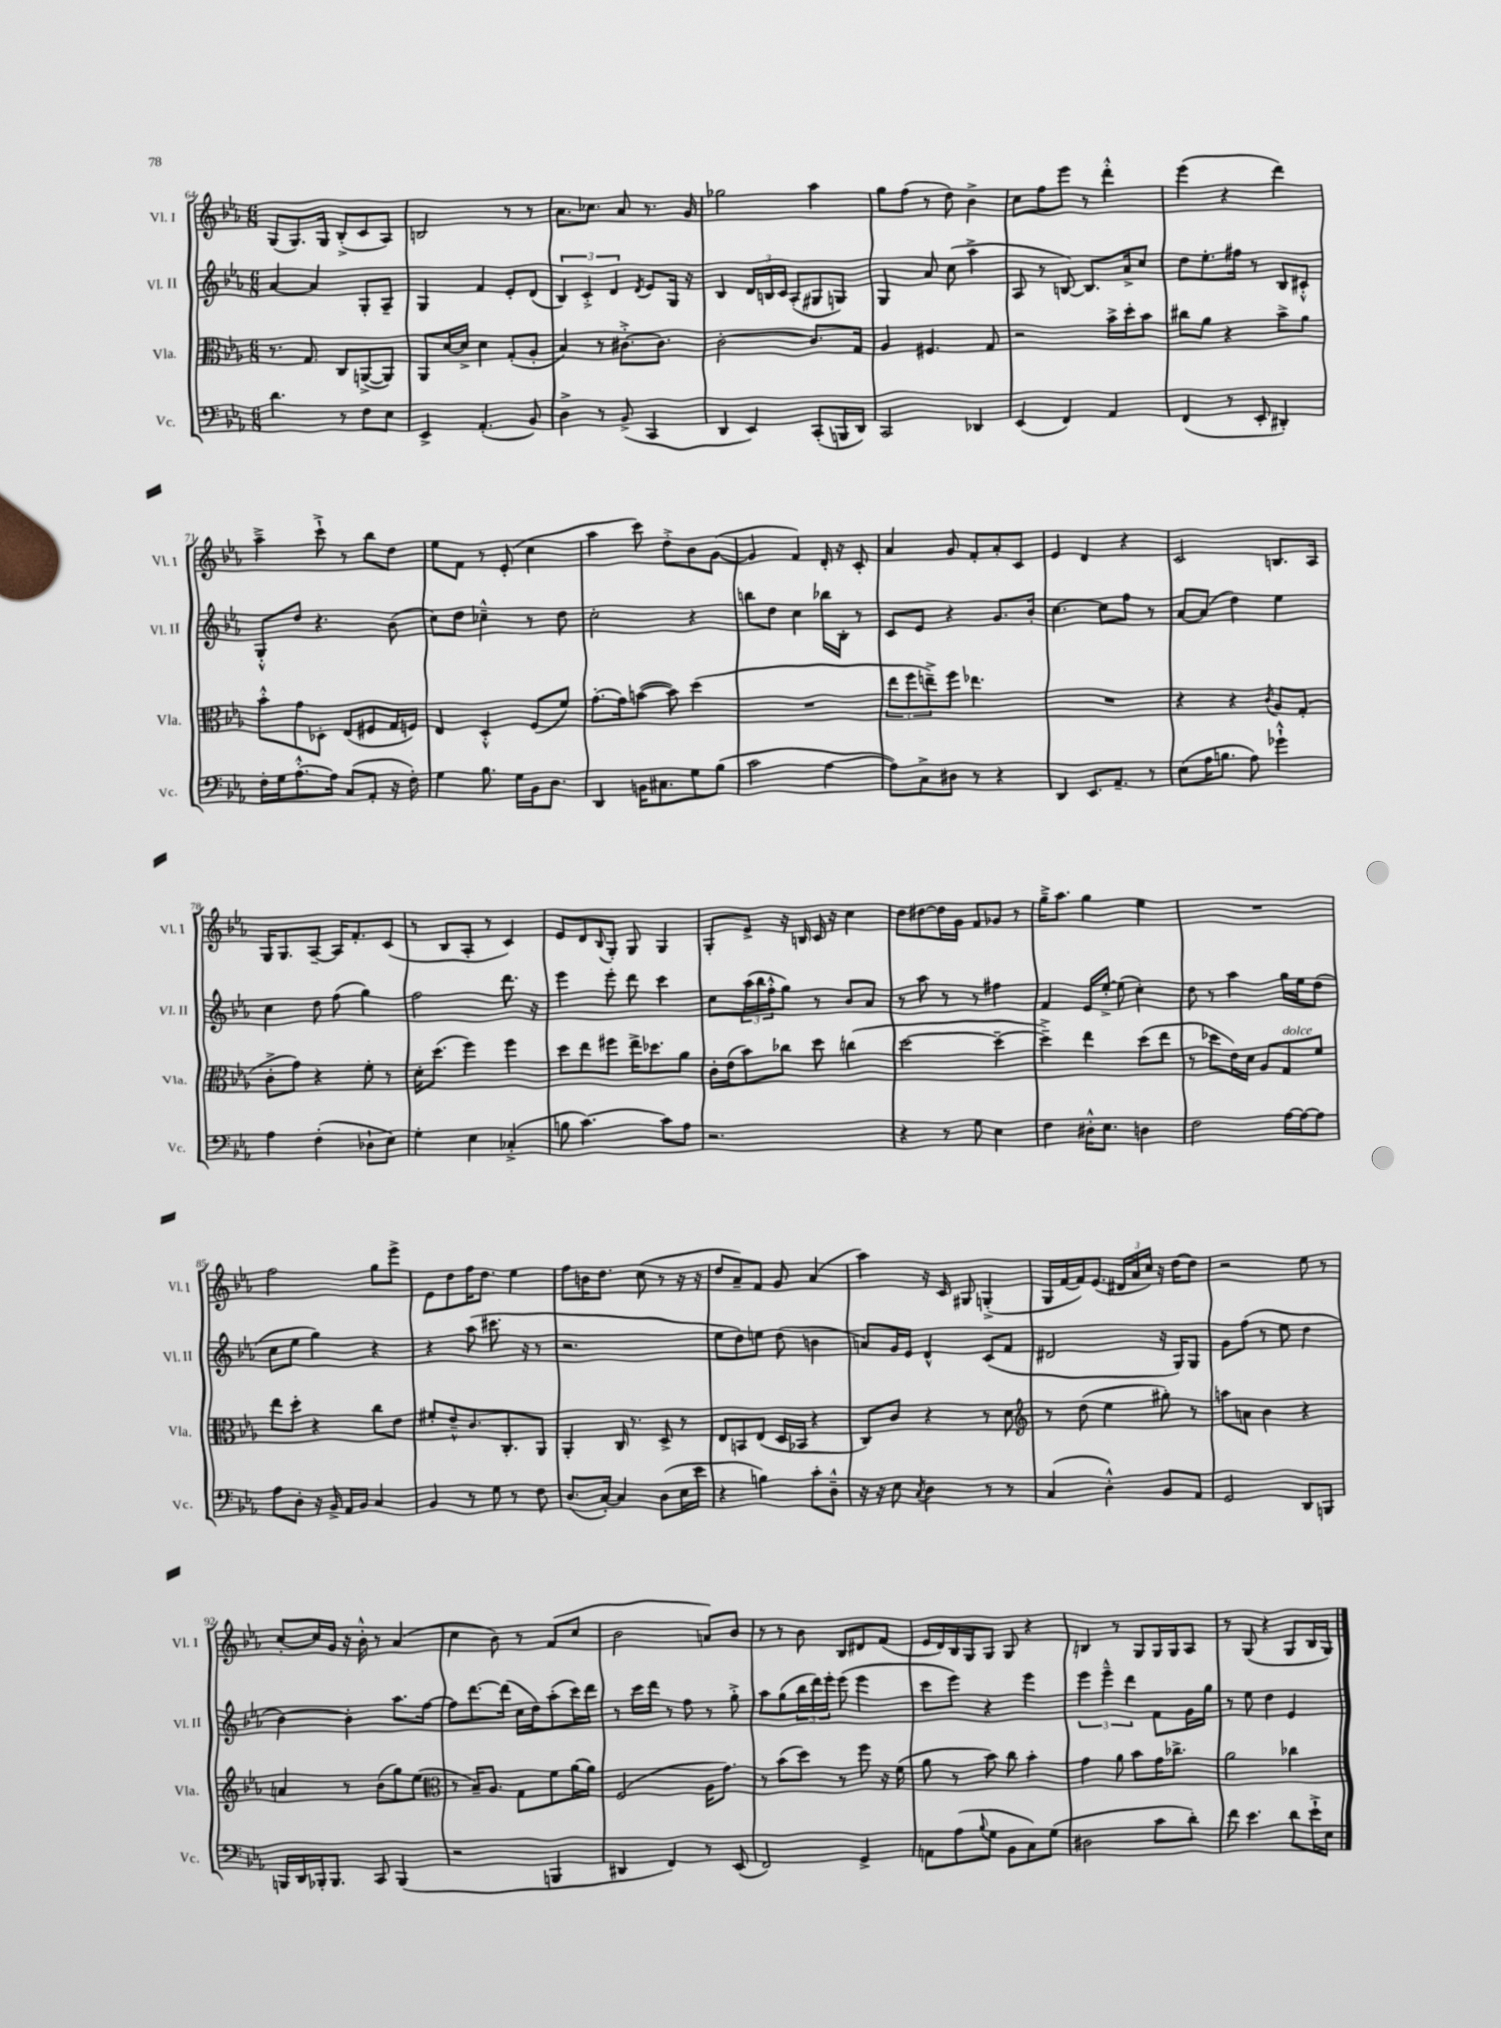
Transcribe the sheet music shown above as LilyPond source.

<<
\new StaffGroup <<
\new Staff = "s0" \with { instrumentName = "Vl. I" shortInstrumentName = "Vl. I" } {
    \clef treble \key ees \major \numericTimeSignature \time 6/8
    g8( g8.) g16 bes8-.->( c'8 aes8) |
    b2 r8 r8 |
    aes'8. ces''8. aes'8 r8. g'16 |
    ges''2 aes''4 |
    g''8 f''8( r8 d''8) bes'4-> |
    c''8 f''8 ees'''8 r8 d'''4-.-^ |
    ees'''4( r4 d'''4) |
    aes''4---> c'''8-!-> r8 bes''8 d''8 |
    ees''8 f'8 r8 ees'8-.( c''4 |
    aes''4 c'''8) d''8-.-> bes'8 g'8~( |
    g'4 f'4) d'16-. r16 c'8-. |
    aes'4 g'8 f'8-. aes'8-. c'8 |
    ees'4 d'4 r4 |
    c'2 b8. aes16 |
    g16 g8. aes8~-- aes16 f'8.-. c'8( |
    r8 bes8 aes8-. r8 c'4) |
    ees'8 d'8 \appoggiatura { bes8 } g8-. g8 g4 |
    g8-. ees'8-> r16 b16 c'16 r16 c''4 |
    d''8 dis''8~ dis''16 g'16 f'8 ges'8 r8 |
    g''16---> aes''8. g''4 ees''4 |
    R2. |
    f''2 g''8 ees'''8-> |
    ees'8 d''8 f''16 d''8. ees''4 |
    f''8 b'16 d''8. c''8( r8 r16 r16 |
    d''8 aes'8--) f'8 g'8 aes'4( |
    aes''4) r16 c'16 gis8 g4-.->( |
    g16 f'16~ f'16) ees'8.( \tuplet 3/2 { dis'16 aes'16 c''16) } r16 d''16~ d''8 |
    r2 ees''8 r8 |
    c''8~-. c''16 g'16 r16 bes'16-.-^ r8 aes'4( |
    c''4 bes'8) r8 f'8( c''8 |
    bes'2 a'8) bes'8 |
    r8 r8 bes'8 bes8 dis'8 f'8( |
    ees'16 d'16) bes16 g16 g8 g8 r4 |
    b4 r8 g8 g16 g16 aes8 |
    r8 g8( r4 g8 bes16 g16) \bar "|." |
}
\new Staff = "s1" \with { instrumentName = "Vl. II" shortInstrumentName = "Vl. II" } {
    \clef treble \key ees \major \numericTimeSignature \time 6/8
    aes'4~ aes'4 g8-. aes8-- |
    g4 f'4 ees'8-. d'8( |
    \tuplet 3/2 { bes4) c'4-.-> d'4 } \acciaccatura { d'8 } ees'8 g16 r16 |
    bes4 \tuplet 3/2 { d'16 b16 c'16 } aes8-.( gis8 g8) |
    g4 aes'8 c''8( aes''4-> |
    aes8 r8 b8~) b8. aes'16-> c''8 |
    d''8 ees''8.-. fis''16 r8 bes8 cis'8-.-^ |
    g8-.-^ d''8 r4. bes'8( |
    c''8) d''8 ces''4---^ r8 d''8 |
    c''2-. r4 |
    b''8 d''8 c''4 bes''16 bes16-. r8 |
    c'8 ees'8 r4 g'8. bes'16-. |
    c''4.~ c''8 f''8 r8 |
    aes'8~ aes'8( d''4) ees''4 |
    c''4 d''8 f''8( g''4) |
    f''2 d'''8. r16 |
    ees'''4 ees'''8-. d'''8 c'''4 |
    c''8 \tuplet 3/2 { aes''16( bes''16 f''16-.-^ } g''8) r8 bes'8 aes'8 |
    r8 aes''8 r8 r8 fis''4 |
    f'4 ees'16 ees''16~-.-> ees''8( c''4-.) |
    d''8 r8 aes''4 g''16 ees''16 d''8( |
    c''8 ees''8 g''4) r4 |
    r4 aes''8( cis'''8. r16 r8 |
    r2. |
    ees''8 d''8) e''8 d''8( b'4 |
    a'8) g'16 ees'16 d'4-^ c'8( f'8 |
    dis'2 r16 g16) g8 |
    g'8 f''8( r8 ees''8 d''4 |
    bes'4~) bes'4-. aes''8. f''16~ |
    f''8 d'''8.~ d'''16( c''16 d''16) aes''8-.( c'''16) d'''16 |
    r8 c'''16 d'''16 r8 f''8 r8 g''8-.-> |
    aes''8 g''8( \tuplet 3/2 { bes''16 d'''16) ees'''16-. } ees'''8( ees'''4 |
    c'''8 ees'''8) r4 ees'''4 |
    \tuplet 3/2 { ees'''4 ees'''4---^ d'''4 } f'8 g'16 g''16 |
    r8 ees''8 d''4 ees'4 \bar "|." |
}
\new Staff = "s2" \with { instrumentName = "Vla." shortInstrumentName = "Vla." } {
    \clef alto \key ees \major \numericTimeSignature \time 6/8
    r8. g8. c8 a,8~->( a,8) |
    aes,8 d'16~ d'16-> d'4 g8-.( aes8-. |
    bes4) r8 cis'8.~-.-> cis'8. |
    c'2~-. c'8. g16 |
    aes4 fis4. g8 |
    r2 bes'16-> d''16-. bes'8 |
    cis''8 aes'8 r4 bes'8-> aes'8 |
    bes'8-.-^ g'8 des8-. ees8( fis8 g16 f16) |
    ees4 d4-.-^ f8( f'8) |
    g'8.~-. g'16 b'8~( b'8) d''4( |
    R2. |
    \tuplet 3/2 { ees''8 f''8 e''8--->) } f''8 ees''4. |
    R2. |
    r4 r4 \acciaccatura { c'8 } aes8 g8-.( |
    c'8-.-> g'8) r4 f'8-. r8 |
    d'16-. d''8.( f''4) f''4 |
    d''8 ees''8 fis''8 ees''16-> des''8. aes'8 |
    c'16-. ees'16( bes'8) ces''8 d''8 c''4( |
    d''2~ d''4~-- |
    d''4--->) ees''4 d''8( ees''8 |
    r8 des''8 ees'16) d'16 aes8 g8^\markup { \italic "dolce" } f'8 |
    ees''8 d''8-. r4 c''8 ees'8 |
    fis'8-. ees'8---^ c'8. c8.-. aes,8 |
    aes,4-. c16 r8. d8-> r8 |
    ees8 b,8 ees8( d16 bes,16 r4 |
    c8) c'8 r4 r8 d'8 |
    \clef treble r8 d''8( ees''4 gis''8-.) r8 |
    a''8 a'8 bes'4 r4 |
    a'4 r8 bes'8( g''8) ees''8( |
    \clef alto r8 bes16--) aes8. g8 f'8 aes'16~ aes'16 |
    f2( aes16 g'8.) |
    r8 bes'8( d''8) r8 f''8 r16 f'16( |
    aes'8 r8 bes'8) c''8 bes'4-. |
    g'4 aes'8 bes'8 g'16 ces''8.-> |
    aes'2 ces''4 \bar "|." |
}
\new Staff = "s3" \with { instrumentName = "Vc." shortInstrumentName = "Vc." } {
    \clef bass \key ees \major \numericTimeSignature \time 6/8
    d'4. r8 f8 ees8 |
    ees,4-> aes,4.-.( bes,8) |
    d4-> r8 bes,8->( c,4 |
    d,4 ees,4) c,8-.( b,,16 d,16) |
    c,2 des,4 |
    ees,4( f,4) aes,4 |
    f,4( r8 ees,8-. dis,4-.) |
    f16-. g16 aes8.~-.-^ aes16 c8( aes,8-. r16 f16-.) |
    g4 bes8. g16 bes,16 d8. |
    d,4 b,16 cis8. g8 bes8( |
    c'2 aes4~ |
    aes8) c8-> dis8 r8 r4 |
    d,4 ees,8. aes,8.-- r8 |
    ees8( aes16 b8. aes8) ges'4-!-^ |
    aes4 f4-.( des8-! ees8) |
    g4-. ees4 ces4-.->( |
    b8 c'4.~) c'8 aes8 |
    r2. |
    r4 r8 g8 ees4 |
    f4 dis16-.-^ ees8. d4 |
    f2 aes16~ aes16~ aes8 |
    aes8 d8-. r16 bes,16-> aes,16 bes,16 c4 |
    bes,4 r8 g8 r8 f8 |
    d8.( c16~-.) c4 d8( ees16 ees'16 |
    r4 b4) c'8-. d8---^ |
    r16 r16 ees8 \acciaccatura { c8 } d4 r8 r8 |
    c4( d4-.-^) bes,8 aes,8 |
    g,2 d,8 b,,8 |
    b,,16 d,16 bes,,16-. bes,,8. c,8 bes,,4( |
    r2 b,,4 |
    dis,4 f,4) r8 ees,8( |
    f,2) g,4-> |
    a,8 aes8( \appoggiatura { bes8 } g8 bes,8 c8) g8( |
    dis2 c'8 d'8-.) |
    f'8 ees'4. d'8 ees'16-!-> ees16 \bar "|." |
}
>>
>>
\layout { \context { \Score currentBarNumber = #64 } }
